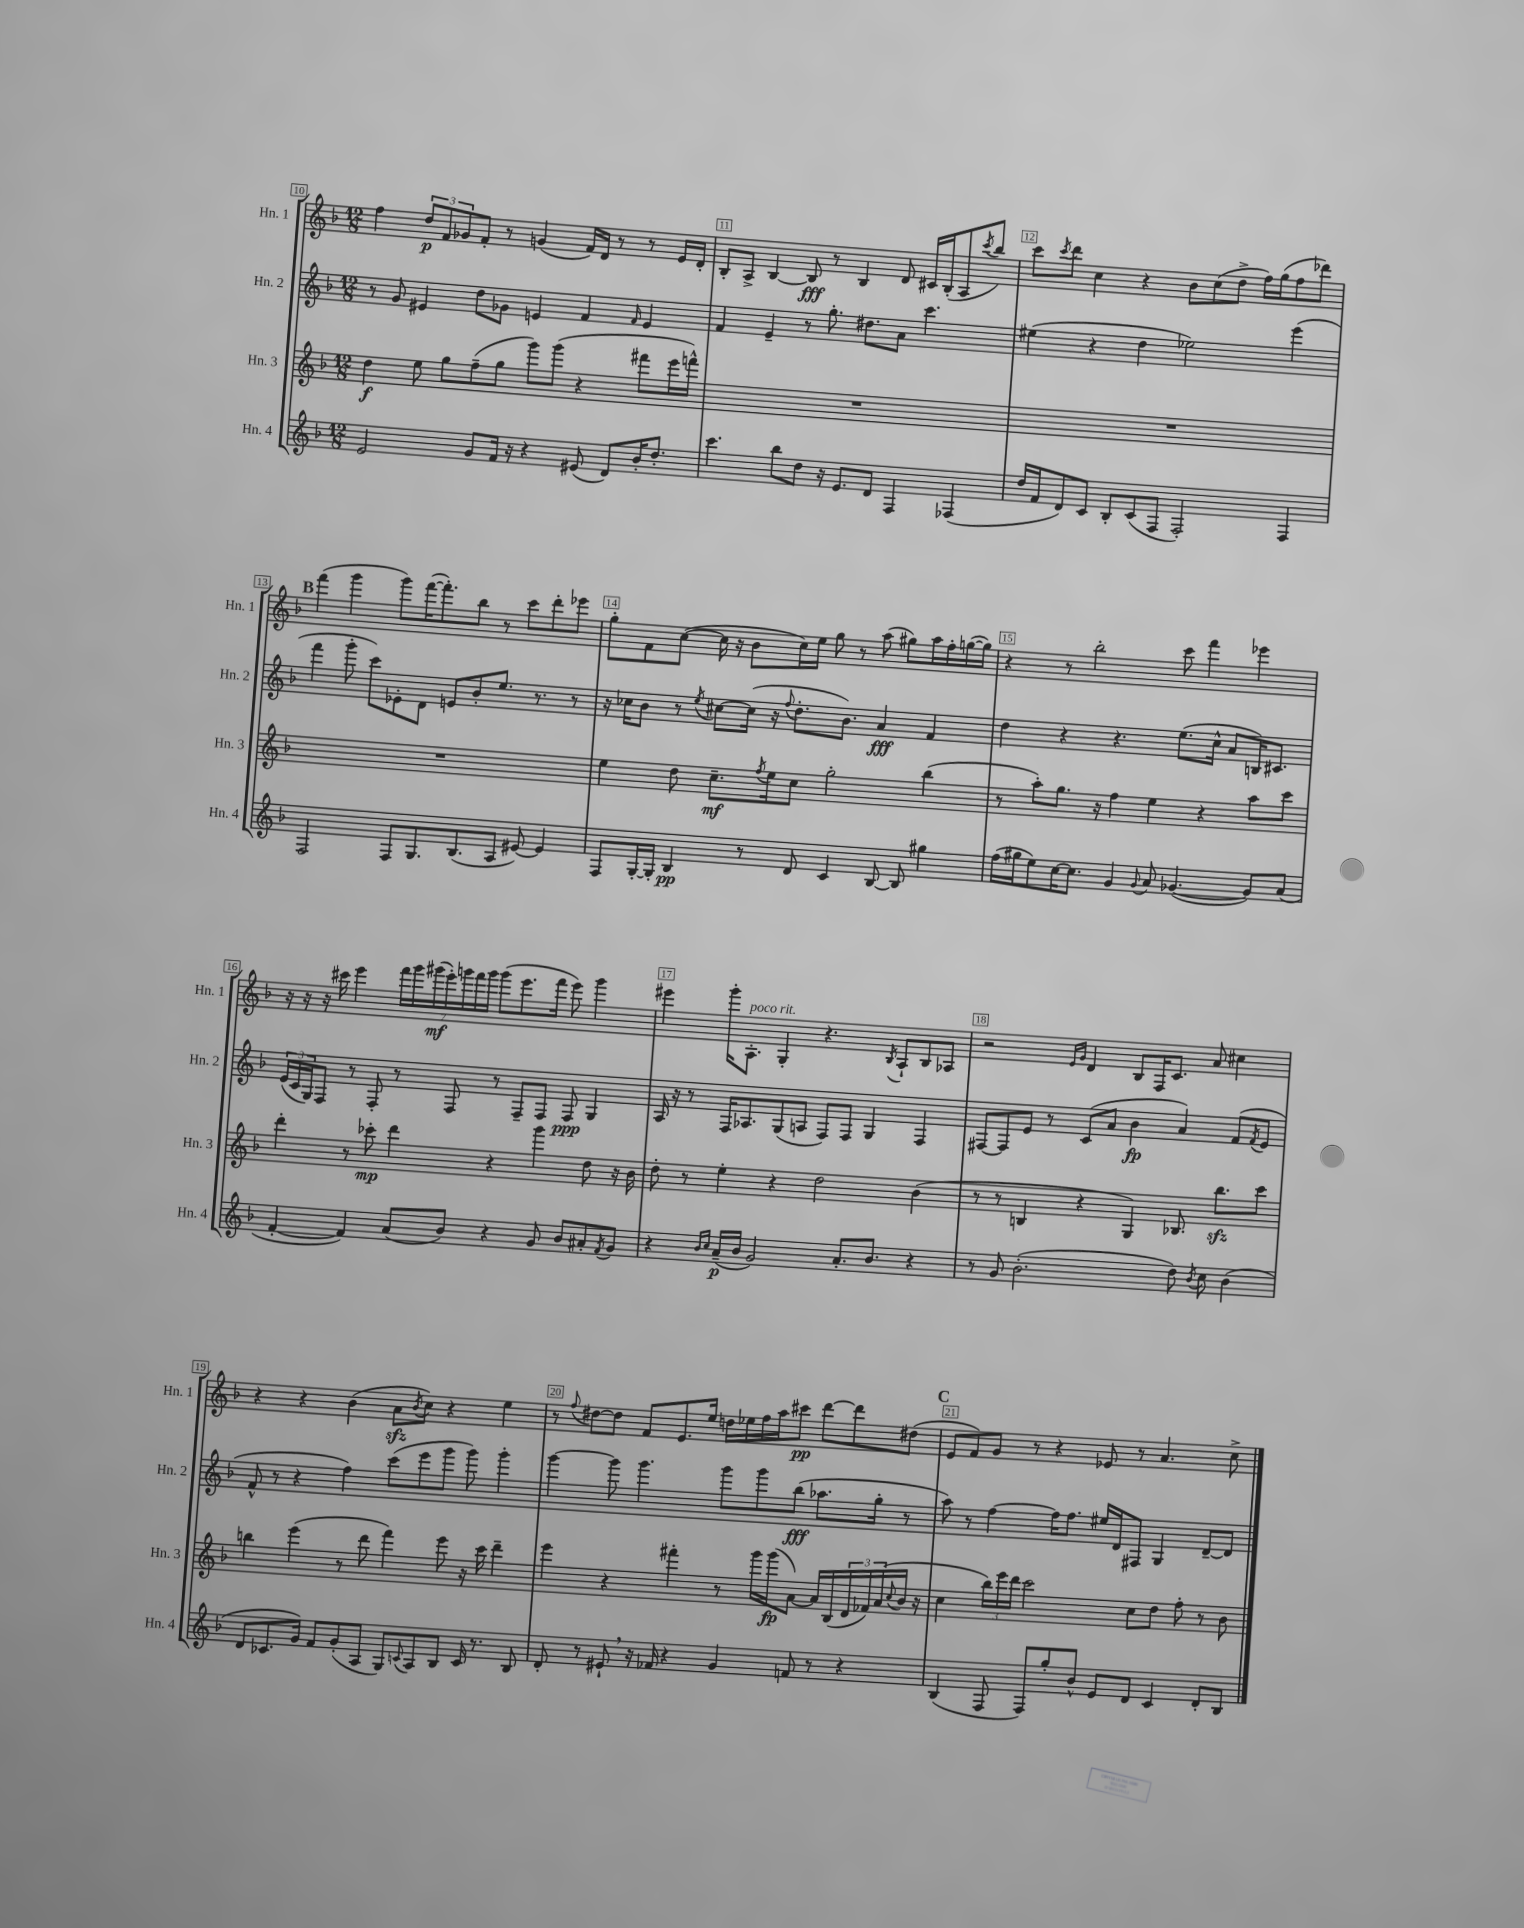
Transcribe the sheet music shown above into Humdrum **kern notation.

**kern	**dynam	**kern	**dynam	**kern	**dynam	**kern	**dynam
*part4	*part4	*part3	*part3	*part2	*part2	*part1	*part1
*staff4	*staff4	*staff3	*staff3	*staff2	*staff2	*staff1	*staff1
*I"Hn. 4	*	*I"Hn. 3	*	*I"Hn. 2	*	*I"Hn. 1	*
*I'Hn. 4	*	*I'Hn. 3	*	*I'Hn. 2	*	*I'Hn. 1	*
*clefG2	*	*clefG2	*	*clefG2	*	*clefG2	*
*k[b-]	*	*k[b-]	*	*k[b-]	*	*k[b-]	*
*M12/8	*	*M12/8	*	*M12/8	*	*M12/8	*
=10	=10	=10	=10	=10	=10	=10	=10
2e/	.	4dd\	f	8r	.	4ff\	.
.	.	.	.	8g/	.	.	.
.	.	8ee\	.	4e#X/	.	12dd/L	p
.	.	.	.	.	.	12f/	.
.	.	8gg\L	.	.	.	.	.
.	.	.	.	.	.	12g-X/	.
8g/L	.	(8ff~\	.	8dd\L	.	8f'/J	.
16f/Jk	.	8gg\J	.	8g-X\J	.	8r	.
16r	.	.	.	.	.	.	.
4r	.	8ggg\L)	.	4en/	.	(4gn/	.
.	.	(8ggg\J	.	.	.	.	.
(8e#X/	.	4r	.	4f/	.	16f/LL)	.
.	.	.	.	.	.	16d/JJ	.
8d/L)	.	.	.	.	.	8r	.
.	.	.	.	16qqf/	.	.	.
16b-'/K	.	8fff#X\L	.	4e/	.	8r	.
8.dd'/J	.	.	.	.	.	.	.
.	.	16eee\L	.	.	.	16e/LL	.
.	.	16fffn^^\JJ)	.	.	.	16d'/JJ	.
=11	=11	=11	=11	=11	=11	=11	=11
4.ccc\	.	1.r	.	4f/	.	8B-'/L	.
.	.	.	.	.	.	8A^/J	.
.	.	.	.	4e~/	.	[4B-/	.
8bb-\L	.	.	.	.	.	.	.
8dd\J	.	.	.	8r	.	8B-/]	fff
16r	.	.	.	8.gg'\	.	8r	.
8.e/L	.	.	.	.	.	.	.
.	.	.	.	.	.	4B-/	.
.	.	.	.	8.dd#X\L	.	.	.
8d/J	.	.	.	.	.	.	.
4F/	.	.	.	8a\J	.	8d/	.
.	.	.	.	4.ccc\	.	16c#X/LL	.
.	.	.	.	.	.	(16B-'/J	.
(4F-X/	.	.	.	.	.	8A/	.
.	.	.	.	.	.	8qccc/	.
.	.	.	.	.	.	8bb-/J)	.
=12	=12	=12	=12	=12	=12	=12	=12
16dd/LL	.	1.r	.	(4ee#X\	.	8ccc\L	.
16f/J	.	.	.	.	.	.	.
.	.	.	.	.	.	8qccc/	.
8d/)	.	.	.	.	.	8ddd\J	.
8c/J	.	.	.	4r	.	4cc\	.
8B-'/L	.	.	.	.	.	.	.
(8c/	.	.	.	4dd\	.	4r	.
8F/J	.	.	.	.	.	.	.
2F'/)	.	.	.	2ee-X\)	.	8b-\L	.
.	.	.	.	.	.	(8cc\	.
.	.	.	.	.	.	8dd^\J	.
.	.	.	.	.	.	16ff\LL)	.
.	.	.	.	.	.	(16gg\J	.
4F/	.	.	.	(4eee\	.	8ff\	.
.	.	.	.	.	.	8ddd-X\J)	.
!!LO:LB:g=z
!!LO:REH:place=s1:t=B
=13	=13	=13	=13	=13	=13	=13	=13
2F/	.	1.r	.	4fff\	.	(4fff\	.
.	.	.	.	8ggg'\	.	4ggg\	.
.	.	.	.	8ccc\L)	.	.	.
8F/L	.	.	.	8e-X'\	.	8ggg\L)	.
8.G/	.	.	.	8d\J	.	([16fff\K	.
.	.	.	.	.	.	8.fff'\])	.
.	.	.	.	8en/L	.	.	.
(8.B-/	.	.	.	.	.	.	.
.	.	.	.	8b-'/	.	8bb-\J	.
8A/J	.	.	.	8.ee/J	.	8r	.
[8e#X/)	.	.	.	.	.	8ccc\L	.
.	.	.	.	8.r	.	.	.
4e#/]	.	.	.	.	.	8ddd'\	.
.	.	.	.	8r	.	8eee-X\J	.
=14	=14	=14	=14	=14	=14	=14	=14
8F/L	.	4ee\	.	16r	.	8gg'\L	.
.	.	.	.	16cc-X\KL	.	.	.
[16G'/L	.	.	.	8b-\J	.	8f\	.
16G'/JJ]	.	.	.	.	.	.	.
4B-/	pp	8dd\	.	8r	.	([8cc\J	.
.	.	.	.	8qee/	.	.	.
.	.	8.cc~\L	mf	[8cc#X\L	.	16cc\]	.
.	.	.	.	.	.	16r	.
8r	.	.	.	(16cc#\Jk]	.	8b-\L	.
.	.	8qff/	.	.	.	.	.
.	.	16ee\k	.	16r	.	.	.
.	.	.	.	8qqff/	.	.	.
8d/	.	8cc\J	.	8.dd'\L	.	16cc\L)	.
.	.	.	.	.	.	16ee\JJ	.
4c/	.	2gg'\	.	.	.	8gg\	.
.	.	.	.	8.b-\J)	.	.	.
.	.	.	.	.	.	8r	.
[8B-/	.	.	.	4a/	fff	(8aa\	.
8B-/]	.	.	.	.	.	8gg#X\L)	.
4gg#X\	.	(4bb-\	.	4f/	.	16aa\L	.
.	.	.	.	.	.	16ff'\	.
.	.	.	.	.	.	([16ggn\	.
.	.	.	.	.	.	16gg\JJ])	.
=15	=15	=15	=15	=15	=15	=15	=15
(16ff\LL	.	8r	.	4dd\	.	4r	.
16gg#X\J	.	.	.	.	.	.	.
8ee\)	.	8aa'\L)	.	.	.	.	.
[16cc\K	.	8.gg\J	.	4r	.	8r	.
8.cc\J]	.	.	.	.	.	.	.
.	.	.	.	.	.	2bb-'\	.
.	.	16r	.	.	.	.	.
4g/	.	4ff\	.	4.r	.	.	.
8qqg/	.	.	.	.	.	.	.
8a/	.	4ee\	.	.	.	.	.
([4.g-X/	.	.	.	(8.ee\L	.	8ccc\	.
.	.	4r	.	.	.	4fff\	.
.	.	.	.	16cc^^\Jk	.	.	.
.	.	.	.	8a/L	.	.	.
8g-/L])	.	8aa\L	.	16Bn/K)	.	4eee-X\	.
.	.	.	.	8.c#X/J	.	.	.
(8a/J	.	8ccc\J	.	.	.	.	.
!!LO:LB:g=z
=16	=16	=16	=16	=16	=16	=16	=16
[4f'/	.	4ddd'\	.	(24e/LL	.	16r	.
.	.	.	.	24c/	.	.	.
.	.	.	.	.	.	16r	.
.	.	.	.	24G/J)	.	.	.
.	.	.	.	8F/J	.	16r	.
.	.	.	.	.	.	16ccc#X\	.
4f/])	.	8r	.	8r	.	4eee\	.
.	.	8ccc-X'\	mp	8F'/	.	.	.
(8a/L	.	4ddd\	.	8r	.	28fff\LL	.
.	.	.	.	.	.	28ggg\	.
.	.	.	.	.	.	(28ggg#X\	mf
.	.	.	.	.	.	28eee'\)	.
8b-/J)	.	.	.	8F/	.	.	.
.	.	.	.	.	.	28gggn\	.
.	.	.	.	.	.	28fff\	.
.	.	.	.	.	.	28ggg\JJ	.
4r	.	4r	.	8r	.	(8ggg\L	.
.	.	.	.	8F~/L	.	8.eee\	.
8g/	.	4ggg\	.	8F/J	.	.	.
.	.	.	.	.	.	16fff\Jk	.
8b-/L	.	.	.	8F/	ppp	8eee\)	.
8a#X'/	.	8dd\	.	4G/	.	4ggg\	.
8qf/	.	.	.	.	.	.	.
8g/J	.	16r	.	.	.	.	.
.	.	16b-\	.	.	.	.	.
=17	=17	=17	=17	=17	=17	=17	=17
4r	.	8dd'\	.	16A/	.	4eee#X\	.
.	.	.	.	16r	.	.	.
.	.	8r	.	8r	.	.	.
16qqb-/LL	.	.	.	.	.	.	.
16qqcc/JJ	.	.	.	.	.	.	.
(16a~/LL	p	4ee'\	.	16F/KL	.	16ggg'\KL	.
!	!	!	!	!	!	!LO:TX:a:i:t=poco rit.	!
16b-/JJ	.	.	.	8.A-X/	.	8.A'\J	.
2g/)	.	.	.	.	.	.	.
.	.	4r	.	(8G/	.	4G'/	.
.	.	.	.	8An/J	.	.	.
.	.	2dd\	.	8F/L)	.	4.r	.
8.a'/L	.	.	.	8F/J	.	.	.
.	.	.	.	4G/	.	.	.
8.b-/J	.	.	.	.	.	.	.
.	.	.	.	.	.	8qB-/	.
.	.	.	.	.	.	8A`/L	.
4r	.	(4b-\	.	4F/	.	8B-/	.
.	.	.	.	.	.	8A-X/J	.
=18	=18	=18	=18	=18	=18	=18	=18
8r	.	8r	.	[8F#X/L	.	2r	.
8g/	.	8r	.	8F#/]	.	.	.
(2.b-'\	.	4Bn/	.	8e/J	.	.	.
.	.	.	.	8r	.	.	.
.	.	.	.	.	.	16qqe/LL	.
.	.	.	.	.	.	16qqg/JJ	.
.	.	4r	.	(8c/L	.	4d/	.
.	.	.	.	8a/J	.	.	.
.	.	4G/)	.	4b-\	fp	8B-/L	.
.	.	.	.	.	.	16F/K	.
.	.	.	.	.	.	8.c/J	.
8dd\)	.	8.B-X/	.	4a/)	.	.	.
8qb-/	.	.	.	.	.	.	.
8cc\	.	.	.	.	.	8a/	.
.	.	8.bb-zz\L	.	.	.	.	.
(4b-\	.	.	.	(8f/L	.	4cc#X\	.
.	.	.	.	8qf/	.	.	.
.	.	8ccc\J	.	8e/J	.	.	.
!!LO:LB:g=z
=19	=19	=19	=19	=19	=19	=19	=19
8d/L	.	4bbn\	.	8f^^/	.	4r	.
8.c-X/	.	.	.	8r	.	.	.
.	.	(4eee\	.	4r	.	4r	.
16g/Jk)	.	.	.	.	.	.	.
8f/L	.	.	.	.	.	.	.
(8g'/	.	8r	.	4ff\)	.	(4b-\	.
8A/J	.	8ddd\	.	.	.	.	.
8G/L)	.	4fff\)	.	(8ccc\L	.	8azz\L	.
8qqcn/	.	.	.	.	.	8qb-/	.
8A/	.	.	.	8eee\	.	8cc\J)	.
8B-/J	.	8eee\	.	8ggg\J	.	4r	.
16c/	.	16r	.	8ggg\)	.	.	.
8.r	.	16ccc\	.	.	.	.	.
.	.	4ddd~\	.	4ggg'\	.	4ee\	.
8B-/	.	.	.	.	.	.	.
=20	=20	=20	=20	=20	=20	=20	=20
8d'/	.	4eee\	.	[4ggg\	.	8r	.
.	.	.	.	.	.	8qqff/	.
8r	.	.	.	.	.	[8dd#X\L	.
8e#X`,/	.	4r	.	8ggg\]	.	8dd#\J]	.
16r	.	.	.	4.ggg\	.	8f/L	.
16f-X/	.	.	.	.	.	.	.
4r	.	4fff#X'\	.	.	.	8.e/	.
.	.	.	.	.	.	16ee/Jk	.
4g/	.	8r	.	8ggg\L	.	16ddn\LL	.
.	.	.	.	.	.	16ee-X\	.
.	.	16ggg\LL	.	8ggg\	.	16ff\	.
.	.	(16ggg\J	fp	.	.	16aa\J	.
8fn/	.	[8a\J)	.	(8bb-\J	fff	8ccc#X\J	pp
8r	.	16a/LL]	.	8.aa-X\L	.	[8ddd\L	.
.	.	(16B-/	.	.	.	.	.
4r	.	24d/	.	.	.	8ddd\]	.
.	.	24f-X/)	.	.	.	.	.
.	.	.	.	16gg'\Jk	.	.	.
.	.	(24a/	.	.	.	.	.
.	.	8qqcc/	.	.	.	.	.
.	.	16b-/JJ	.	8r	.	(8dd#X\J	.
.	.	16r	.	.	.	.	.
!!LO:REH:place=s1:t=C
=21	=21	=21	=21	=21	=21	=21	=21
(4B-/	.	4cc\	.	8aa\)	.	8e/L	.
.	.	.	.	8r	.	8f/)	.
8F/	.	24bb-\LL)	.	[4ff\	.	8g/J	.
.	.	24eee\	.	.	.	.	.
.	.	24ddd\JJ	.	.	.	.	.
8F/L)	.	2ccc\	.	.	.	8r	.
8gg'/	.	.	.	16ff\KL]	.	4r	.
.	.	.	.	8.ff\J	.	.	.
8b-^^/J	.	.	.	.	.	.	.
8e/L	.	.	.	16ee#X/LL	.	8e-X/	.
.	.	.	.	16d/J	.	.	.
8d/J	.	8cc\L	.	8F#X/J	.	8r	.
4c/	.	8dd\J	.	4G/	.	4.a/	.
.	.	8ff'\	.	.	.	.	.
8d'/L	.	8r	.	[8d~/L	.	.	.
8B-/J	.	8b-\	.	8d/J]	.	8cc^\	.
==	==	==	==	==	==	==	==
*-	*-	*-	*-	*-	*-	*-	*-
